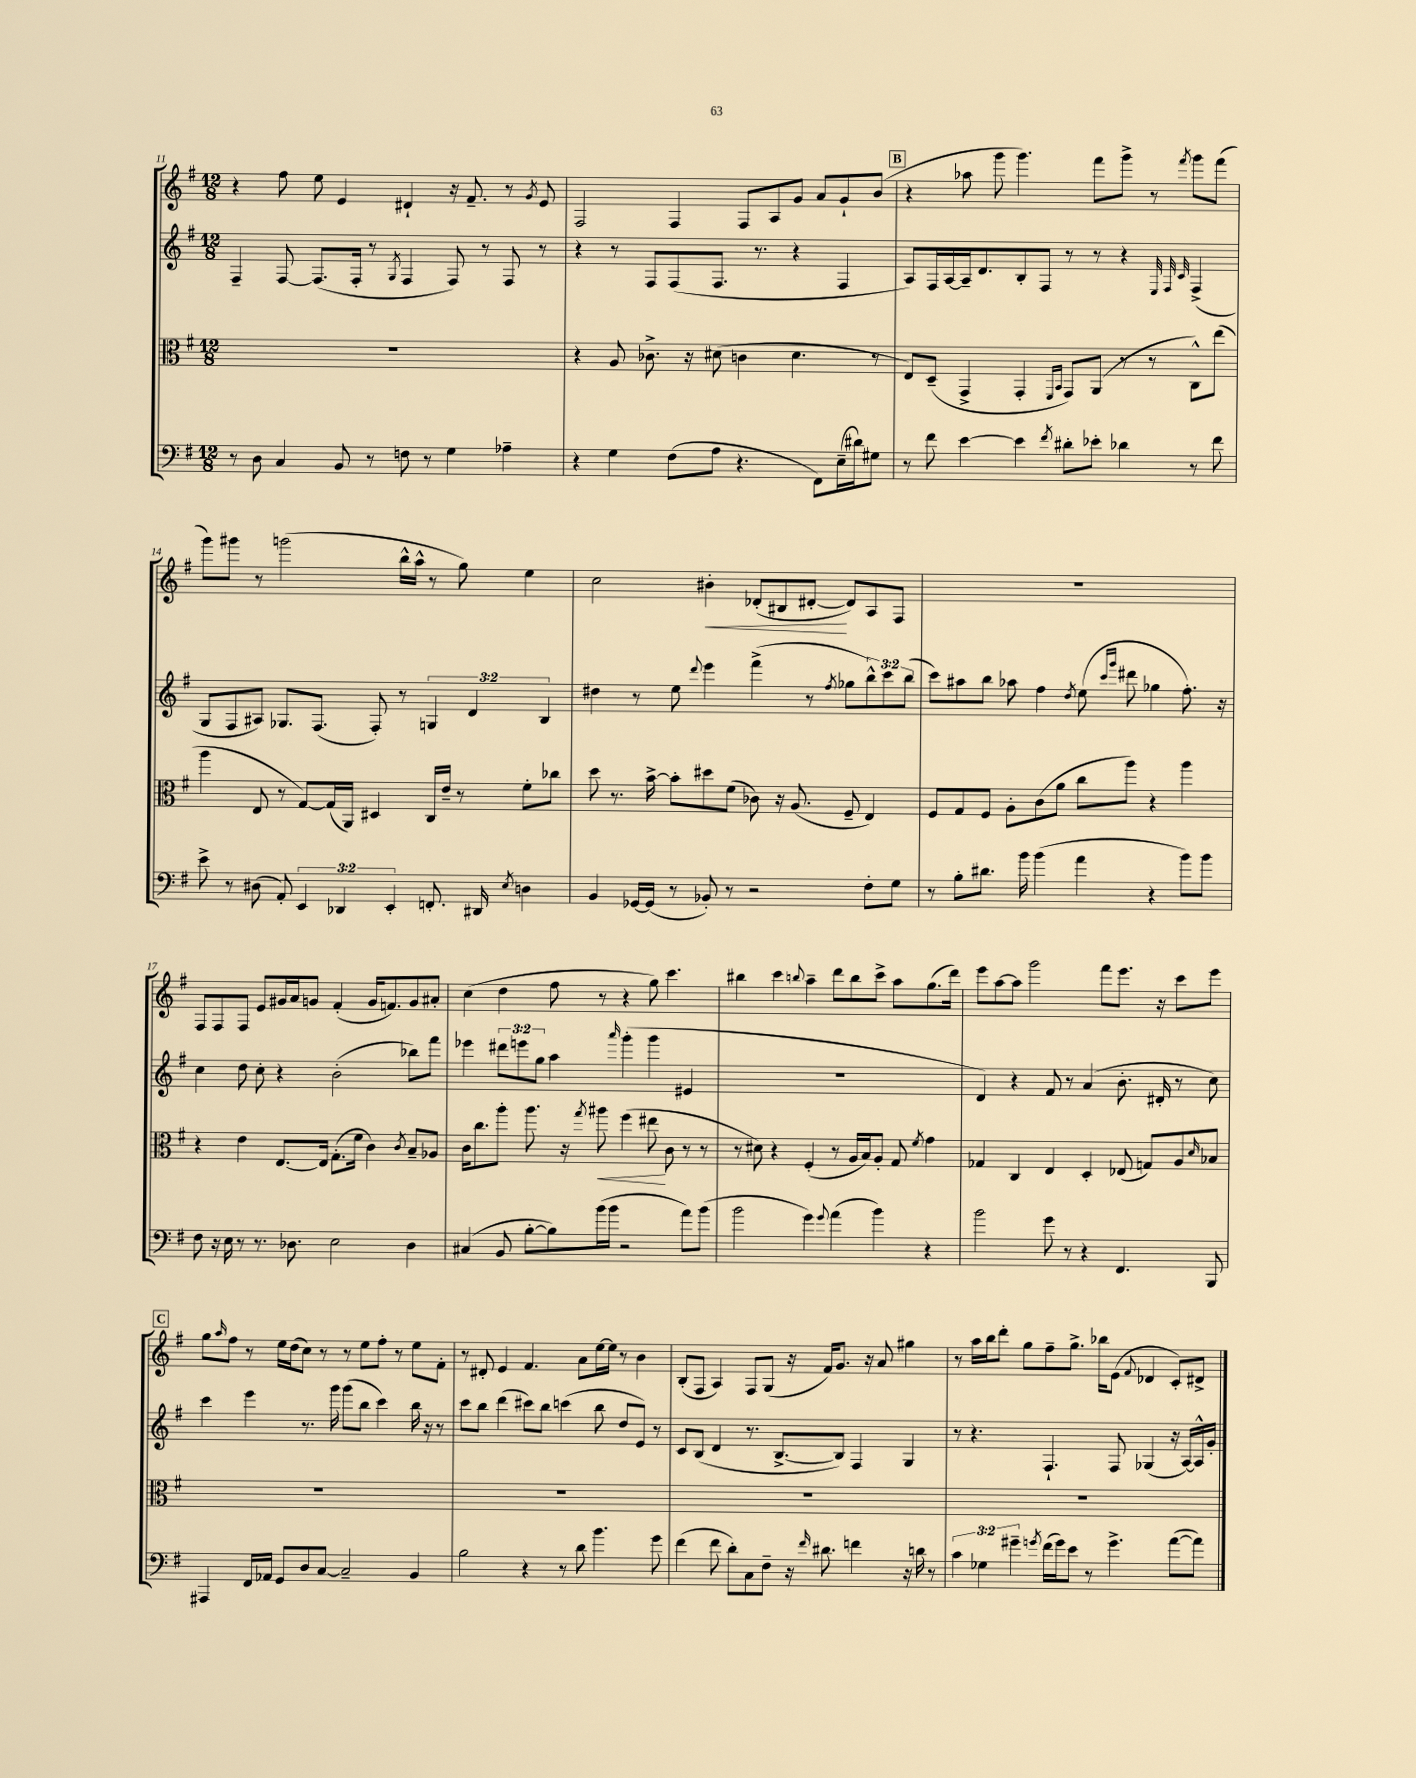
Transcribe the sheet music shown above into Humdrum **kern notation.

**kern	**kern	**kern	**kern
*staff4	*staff3	*staff2	*staff1
*clefF4	*clefC3	*clefG2	*clefG2
*k[f#]	*k[f#]	*k[f#]	*k[f#]
*M12/8	*M12/8	*M12/8	*M12/8
8r	1.r	4F#~	4r
8D	.	.	.
4C	.	[8F#	8ff#
.	.	(8.F#]	8ee
8BB	.	.	4e
.	.	16F#'	.
8r	.	8r	.
.	.	8qG	.
8F	.	4F#	4d#`
8r	.	.	.
4G	.	8F#)	16r
.	.	.	8.f#~
.	.	8r	.
4A-~	.	8F#	8r
.	.	.	8qg
.	.	8r	8e
=	=	=	=
4r	4r	4r	2F#
4G	8A	8r	.
.	8.c-^	8F#	.
(8F#	.	(8F#	4F#
.	16r	.	.
8A	(8d#	8.F#	.
4.r	4c	.	8F#
.	.	8.r	.
.	.	.	8A
.	4.d#	4r	8g
8FF#)	.	.	8a
(16E~	.	4F#	8g`
16d#)	.	.	.
8G#	8r	.	(8b
=	=	=	=
8r	8E)	8A)	4r
8f#	(8D~	16F#	.
.	.	[16A	.
[4e	4GG^	16A~]	8aa-
.	.	8.d	.
.	.	.	8ggg
4e]	4GG'	8B'	4.ggg)
.	.	8F#	.
.	16qqFF#	.	.
8qf#	16qqBB	.	.
8d#'	8GG)	8r	.
8e-'	(8AA	8r	8fff#
4d-	8r	4r	8ggg^
.	8r	.	8r
.	.	32qqE	.
.	.	32qqF#	.
.	.	32qqc	8qfff#
8r	8C^^)	(4F#^	8ggg
8f#	(8ee	.	(8fff#
=	=	=	=
8e^	4aa	8G	8ggg)
8r	.	8F#	8ggg#
(8D#	8E	8A#)	8r
8AA')	8r	8.G-	(2ggg
6EE	[8G)	.	.
.	.	(8.F#	.
.	(16G]	.	.
6DD-	.	.	.
.	16AA)	.	.
.	4D#	8F#')	.
6EE'	.	.	.
.	.	8r	16bb^^
.	.	.	16aa^^
8.FF'	16C	6G	8r
.	16e~	.	.
.	8r	.	8gg)
.	.	6d	.
16DD#	.	.	.
8qE	.	.	.
4D	8f#'	.	4ee
.	.	6B	.
.	8cc-	.	.
=	=	=	=
4BB	8dd	4dd#	2cc
.	8.r	.	.
[16GG-	.	8r	.
(16GG-]	[16b^	.	.
8r	8b']	8ee	.
.	.	8qqddd	.
8BB-')	8dd#	4eee	4b#'
8r	(8f#	.	.
2r	8c-)	(4fff#^	(8d-'
.	16r	.	8B#
.	(8.A	.	.
.	.	8r	[8d#'
.	.	8qff#	.
.	8F#~	8gg-	8d#])
8F#'	4E)	12bb^^)	8A
.	.	12ccc	.
8G	.	.	8F#
.	.	(12bb	.
=	=	=	=
8r	8F#	8ccc)	1.r
8B'	8G	8aa#	.
8.d#	8F#	8bb	.
.	8A'	8aa-	.
16b	.	.	.
(4b	(8c	4ff#	.
.	8a	.	.
.	.	8qdd	.
4a	8cc	(8ee	.
.	.	16qqccc	.
.	.	16qqggg	.
.	8aa)	8ddd#	.
4r	4r	4gg-	.
8b)	4aa	8.ff#')	.
8b	.	.	.
.	.	16r	.
=	=	=	=
8F#	4r	4cc	8F#
16r	.	.	8F#
16E	.	.	.
8r	4e	8dd	8F#
8.r	.	8cc'	8e
.	[8.E	4r	16g#
8.D-	.	.	16a
.	.	.	8g
.	16E]	.	.
2E	(8.G'	(2b'	(4f#'
.	16f#	.	.
.	4c)	.	16g
.	.	.	8.f)
.	8qc	.	.
4D-	8B~	8bb-)	8g
.	8A-	8fff#	8a#'
=	=	=	=
(4C#	16c	4eee-	(4cc
.	8.cc	.	.
8BB	8aa'	12ddd#	4dd
.	.	12eee	.
[8B'	8.aa	.	.
.	.	12gg	.
8B])	.	4aa	8ff#
.	16r	.	.
.	8qgg	.	.
(16b	8aa#	.	8r
16b	.	.	.
.	.	16qqaaa	.
2r	(4ff#	(4ggg'	4r
.	8ee#	4ggg	8gg)
.	8c	.	4.ccc
8a)	8r	4e#	.
(8b	8r	.	.
=	=	=	=
2b	8r	1.r	4bb#
.	8d#)	.	.
.	4r	.	4ccc
.	.	.	8qqbb
4g)	(4F#'	.	4aa~
8qqg	.	.	.
(4a	8r	.	8ddd
.	16A	.	8bb
.	16B)	.	.
4b)	8A'	.	8ccc^
.	8G	.	8aa
.	8qf#	.	.
4r	4g	.	(8.gg
.	.	.	16ddd)
=	=	=	=
2b	4G-	4d)	8eee
.	.	.	[8aa
.	4C	4r	8aa]
.	.	.	2ggg
8g	4E	8f#	.
8r	.	8r	.
4r	4D'	(4a	.
.	.	.	8fff#
4.FF#	(8E-	8.b'	8.eee
.	8G)	.	.
.	.	16d#'	16r
.	8A	8r	8ccc
.	16qqd	.	.
8BBB	8B-	8cc)	8eee
=	=	=	=
4AAA#	1.r	4ccc	8gg
.	.	.	16qqaa
.	.	.	8ff#
16FF#	.	4eee	8r
16AA-	.	.	.
8GG	.	.	16ee
.	.	.	(16dd
8D	.	8.r	8cc)
[8C	.	.	8r
.	.	16ggg	.
2C~]	.	(8ggg	8r
.	.	8bb	8ee
.	.	4ccc)	8ff#'
.	.	.	8r
4BB	.	16bb	8ee
.	.	16r	.
.	.	8r	8f#'
=	=	=	=
2B	1.r	8ccc	8r
.	.	8bb	8d#'
.	.	(4ddd	4e
4r	.	8ccc#)	4.f#
.	.	8bb	.
8r	.	(4ccc	.
8d	.	.	8a
4.b	.	8bb	[16ee
.	.	.	16ee]
.	.	8dd	8r
.	.	8e)	4b
8g	.	8r	.
=	=	=	=
(4f#	1.r	8c	(8B'
.	.	(8B	8F#
8f#	.	4d	4A)
8d')	.	.	.
8C	.	8.r	8F#
8F#~	.	.	(8G
.	.	[8.B^	.
16r	.	.	16r
16qqf#	.	.	.
8.d#	.	.	16f#)
.	.	8B])	8.g
4f	.	4F#	.
.	.	.	16r
.	.	.	8a
16r	.	4G	4gg#
16d	.	.	.
8r	.	.	.
=	=	=	=
6c	1.r	8r	8r
.	.	4.r	16aa
6G-	.	.	.
.	.	.	16bb
.	.	.	8ddd'
6g#~	.	.	.
.	.	.	8gg
8qg	.	.	.
(16f#	.	4.F#`	8ff#~
16g)	.	.	.
8e	.	.	8.gg^
8r	.	.	.
.	.	.	16bb-
4.g^	.	8F#	(8e
.	.	.	8qqf#
.	.	(4G-	4d-
([8a	.	16r	8c')
.	.	[16A)	.
8a])	.	16A^^]	8d#^
.	.	16g'	.
==	==	==	==
*-	*-	*-	*-
